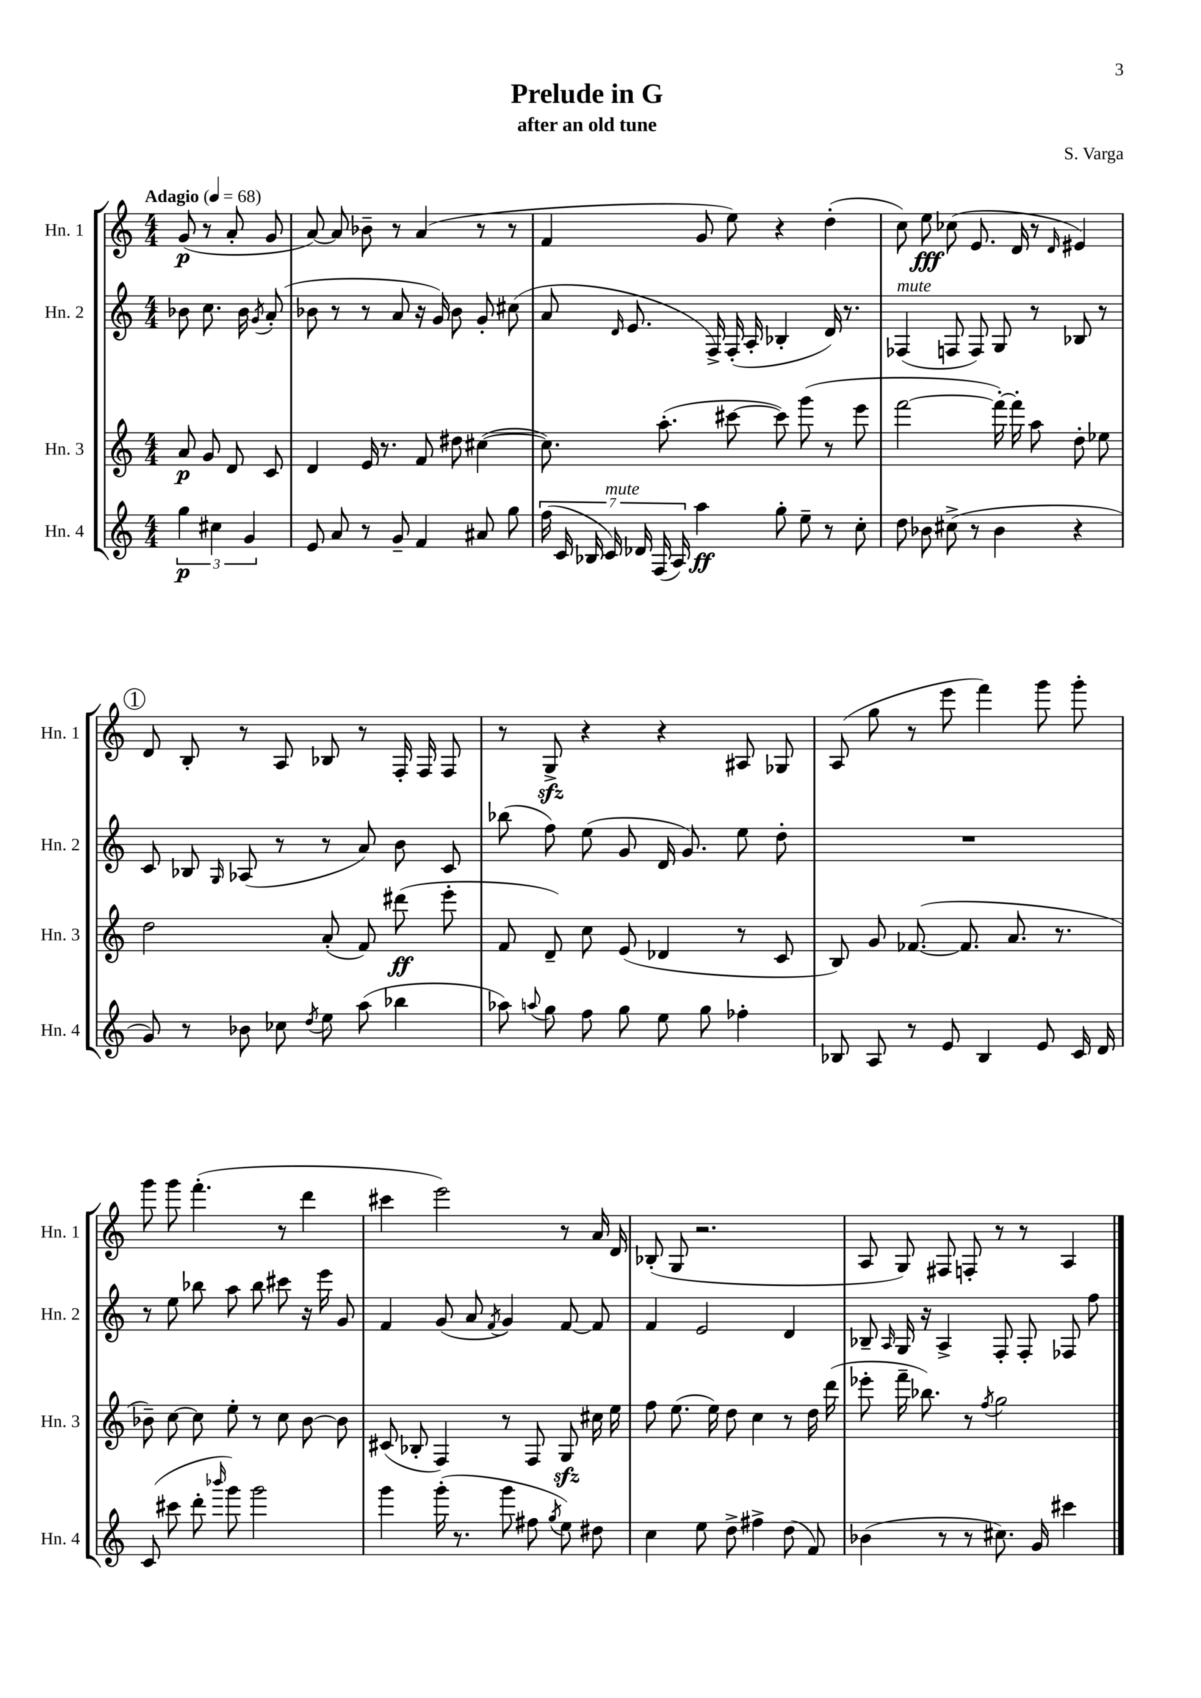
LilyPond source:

\header { title = "Prelude in G" composer = "S. Varga" subtitle = "after an old tune" }
<<
\new StaffGroup <<
\new Staff = "s0" \with { instrumentName = "Hn. 1" shortInstrumentName = "Hn. 1" } {
    \clef treble \key c \major \numericTimeSignature \time 4/4 \partial 2 \tempo "Adagio" 4 = 68
    \autoBeamOff g'8\p( r8 a'8-. g'8 |
    a'8~) a'8 bes'8-- r8 a'4( r8 r8 |
    f'4 g'8 e''8) r4 d''4-.( |
    c''8) e''8\fff ces''8( e'8. d'16 r8 \grace { d'16 } eis'4) |
    \mark \markup { \circle "1" } d'8 b8-. r8 a8 bes8 r8 f16-. f16 f8 |
    r8 g8->\sfz r4 r4 ais8 ges8 |
    a8( g''8 r8 e'''8 f'''4) g'''8 g'''8-. |
    g'''8 g'''8 f'''4.-.( r8 d'''4 |
    cis'''4 e'''2) r8 a'16 d'16 |
    bes8-.( g8 r2. |
    a8 g8) fis8 f8-. r8 r8 a4 \bar "|." |
}
\new Staff = "s1" \with { instrumentName = "Hn. 2" shortInstrumentName = "Hn. 2" } {
    \clef treble \key c \major \numericTimeSignature \time 4/4 \partial 2
    \autoBeamOff bes'8 c''8. bes'16 \acciaccatura { g'8 } a'8-.( |
    bes'8 r8 r8 a'8 r16 g'16) bes'8 g'8-. cis''8( |
    a'8 \grace { d'16 } e'8. f16->) f16-.( a16-. bes4-. d'16) r8. |
    fes4^\markup { \italic "mute" }( f8 f8) g8 r8 bes8 r8 |
    \mark \markup { \circle "1" } c'8 bes8 \grace { g16 } aes8( r8 r8 a'8) b'8 c'8 |
    bes''8( f''8) e''8( g'8 d'16 g'8.) e''8 d''8-. |
    R1 |
    r8 e''8 bes''8 a''8 bes''8 cis'''8 r16 e'''16 g'8 |
    f'4 g'8( a'8 \acciaccatura { f'8 } g'4) f'8~ f'8 |
    f'4 e'2 d'4 |
    bes8-- \grace { a16 } g16 r16 a4-> f8-. f8-. fes8 f''8 \bar "|." |
}
\new Staff = "s2" \with { instrumentName = "Hn. 3" shortInstrumentName = "Hn. 3" } {
    \clef treble \key c \major \numericTimeSignature \time 4/4 \partial 2
    \autoBeamOff a'8\p g'8 d'8 c'8 |
    d'4 e'16 r8. f'8 dis''8 cis''4~( |
    cis''8.) a''8.-.( cis'''8~ cis'''8) g'''8( r8 e'''8 |
    f'''2~ f'''16~-.) f'''16-. a''8 d''8-. ees''8 |
    \mark \markup { \circle "1" } d''2 a'8-.( f'8) dis'''8\ff( e'''8-. |
    f'8 d'8--) c''8 e'8( des'4 r8 c'8 |
    b8) g'8 fes'8.~( fes'8. a'8. r8. |
    bes'8--) c''8~ c''8 e''8-. r8 c''8 bes'8~ bes'8 |
    cis'8( bes8-. f4) r8 f8 g8\sfz cis''16 e''16 |
    f''8 e''8.( e''16) d''8 c''4 r8 d''16 d'''16( |
    ees'''8-. f'''16-- bes''8.) r8 \acciaccatura { f''8 } g''2 \bar "|." |
}
\new Staff = "s3" \with { instrumentName = "Hn. 4" shortInstrumentName = "Hn. 4" } {
    \clef treble \key c \major \numericTimeSignature \time 4/4 \partial 2
    \autoBeamOff \tuplet 3/2 { g''4\p cis''4 g'4 } |
    e'8 a'8 r8 g'8-- f'4 ais'8 g''8 |
    \tuplet 7/4 { f''16( c'16 bes16 c'16^\markup { \italic "mute" }) des'16 f16( a16) } a''4\ff g''8-. e''8-- r8 c''8-. |
    d''8 bes'8 cis''8->( r8 bes'4 r4 |
    \mark \markup { \circle "1" } g'8) r8 bes'8 ces''8 \acciaccatura { d''8 } e''8 a''8( bes''4 |
    aes''8) \appoggiatura { a''8 } g''8 f''8 g''8 e''8 g''8 fes''4-. |
    bes8 a8 r8 e'8 bes4 e'8 c'16 d'16 |
    c'8( cis'''8 d'''8-. \grace { bes'''16 } g'''8) g'''2 |
    g'''4 g'''16-.( r8. g'''8 fis''8 \acciaccatura { g''8 } e''8) dis''8 |
    c''4 e''8 d''8-> fis''4-> d''8( f'8) |
    bes'4( r8 r8 cis''8.) g'16 cis'''4 \bar "|." |
}
>>
>>
\layout { \context { \Score \remove "Bar_number_engraver" } }
